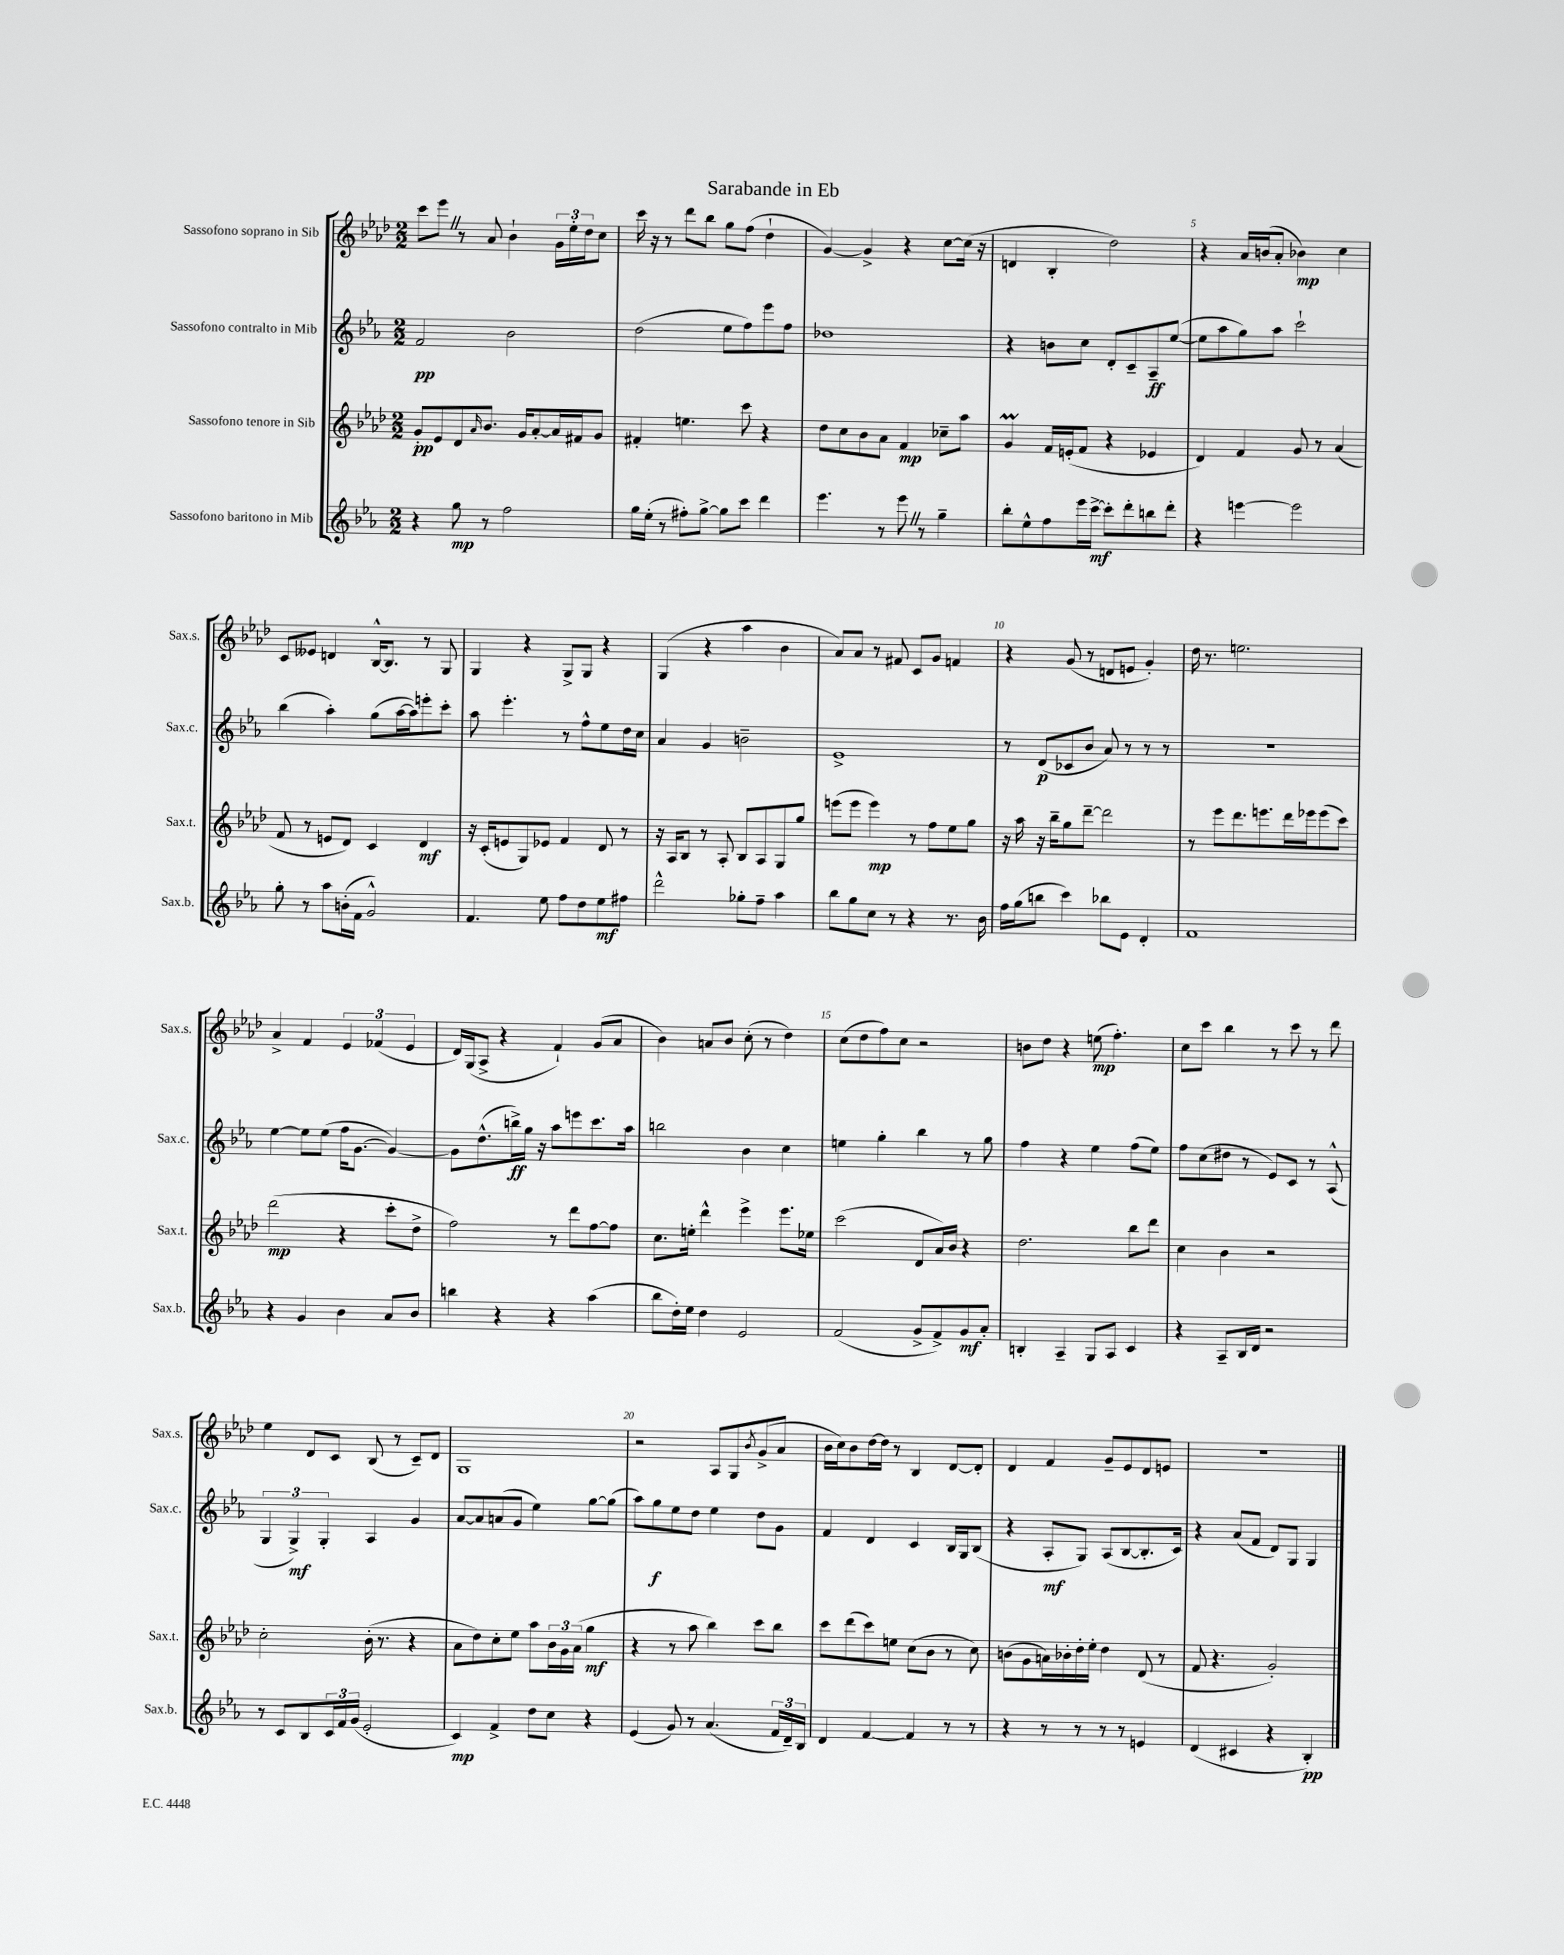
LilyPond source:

\header { title = "Sarabande in Eb" }
<<
\new StaffGroup <<
\new Staff = "s0" \with { instrumentName = "Sassofono soprano in Sib" shortInstrumentName = "Sax.s." } {
    \clef treble \key aes \major \numericTimeSignature \time 2/2
    c'''8 ees'''8 \once \override BreathingSign.text = \markup { \musicglyph "scripts.caesura.straight" } \breathe r8 aes'8 bes'4-! \tuplet 3/2 { g'16 ees''16-. des''16 } c''8 |
    c'''16 r16 r8 des'''8 bes''8 g''8 f''8( des''4-! |
    g'4~) g'4-> r4 c''8~ c''16( r16 |
    d'4 bes4-. des''2) |
    r4 aes'16 b'16( aes'8-. bes'4\mp) c''4 |
    c'8 eeses'8 d'4 bes16~-^ bes8. r8 g8 |
    g4 r4 g8-> g8 r4 |
    g4( r4 aes''4 bes'4 |
    aes'8) aes'8 r8 fis'8 c'8 g'8 f'4 |
    r4 g'8( r8 d'8 e'8 g'4-.) |
    des''16 r8. e''2. |
    aes'4-> f'4 \tuplet 3/2 { ees'4 fes'4( ees'4 } |
    des'16) g16( aes8-> r4 f'4-!) g'8( aes'8 |
    bes'4) a'8 bes'8 c''8-.( r8 des''4) |
    c''8( des''8 f''8) c''8 r2 |
    b'8 des''8 r4 e''8\mp( f''4.-.) |
    c''8 c'''8 bes''4 r8 c'''8 r8 des'''8 |
    ees''4 des'8 c'8 bes8( r8 c'8--) des'8 |
    g1 |
    r2 aes8 g8 \acciaccatura { bes'8 } g'8->( aes'8 |
    bes'16 c''16) bes'8 des''16~ des''16 r8 bes4 des'8~ des'8-. |
    des'4 f'4 g'8-- ees'8 des'8 e'8 |
    R1 \bar "|." |
}
\new Staff = "s1" \with { instrumentName = "Sassofono contralto in Mib" shortInstrumentName = "Sax.c." } {
    \clef treble \key ees \major \numericTimeSignature \time 2/2
    f'2\pp bes'2 |
    d''2( ees''8 f''8) ees'''8 f''8 |
    des''1 |
    r4 b'8 c''8 d'8-. c'8-- aes8--\ff ees''8~( |
    ees''8 aes''8 g''8) aes''8 c'''2-! |
    bes''4( aes''4-.) g''8( aes''16~ aes''16) e'''8-. c'''8-. |
    aes''8 ees'''4.-. r8 f''8-^ ees''8 d''16 c''16 |
    aes'4 g'4 b'2-- |
    ees'1-> |
    r8 d'8\p( ces'8 bes'8 aes'8) r8 r8 r8 |
    R1 |
    ees''4~ ees''8 ees''8( f''16 g'8.~ g'4~) |
    g'8 d''8.-^( b''16->\ff) g''16 r16 aes''8 e'''8 c'''8. aes''16 |
    b''2 bes'4 c''4 |
    e''4 g''4-. bes''4 r8 g''8 |
    f''4 r4 ees''4 f''8( ees''8) |
    f''8 c''8( dis''8 r8 ees'8) c'8 r8 aes8-^( |
    \tuplet 3/2 { g4 g4->\mf) g4-. } aes4 g'4 |
    aes'8~ aes'8 a'8( g'8 ees''4) g''8~ g''8( |
    aes''8) g''8\f ees''8 d''8 ees''4 d''8 g'8 |
    f'4 d'4 c'4 bes16 g16 bes8( |
    r4 aes8-.\mf g8) aes8( bes8~ bes8.-. c'16) |
    r4 aes'8( f'8 d'8) g8 g4 \bar "|." |
}
\new Staff = "s2" \with { instrumentName = "Sassofono tenore in Sib" shortInstrumentName = "Sax.t." } {
    \clef treble \key aes \major \numericTimeSignature \time 2/2
    g'8-.\pp ees'8 des'8 \grace { aes'16 } bes'8. g'16 aes'8~-. aes'16 fis'16 g'8 |
    fis'4-. e''4. c'''8 r4 |
    des''8 c''8 bes'8 aes'8 f'4\mp ces''8-- aes''8 |
    g'4\prall f'16 e'16-.( f'8 r4 ees'4 |
    des'4) f'4 g'8 r8 aes'4( |
    f'8 r8 e'8 des'8) c'4 des'4\mf |
    r16 c'16-.( e'8 g8) ees'8 f'4 des'8 r8 |
    r16 aes16 bes8 r8 aes8-. bes8 aes8 g8 g''8 |
    e'''8( e'''8 e'''4\mp) r8 f''8 ees''8 g''8 |
    r16 aes''16 r16 bes''16-- g''8 des'''8~-- des'''2 |
    r8 ees'''8 des'''8. e'''8. des'''16 ees'''16 ees'''8( c'''8) |
    des'''2\mp( r4 c'''8-. des''8-> |
    f''2) r8 des'''8 f''8~ f''8 |
    c''8. e''16-. des'''4-^ ees'''4-> ees'''8. ees''16 |
    c'''2( des'8 aes'16) bes'16 r4 |
    des''2. bes''8 des'''8 |
    c''4 bes'4 r2 |
    c''2-. bes'16-.( r8. r4 |
    aes'8 des''8) c''8-. ees''8 aes''8 \tuplet 3/2 { bes'16 g'16 aes'16( } g''4\mf |
    r4 r8 aes''8 bes''4) c'''8 bes''8 |
    c'''8 des'''8( c'''8) e''8 c''8( bes'8 r8 c''8) |
    b'8( g'8 a'16) bes'16-. des''16-. ees''16-. des''4 des'8( r8 |
    f'8 r4. g'2-.) \bar "|." |
}
\new Staff = "s3" \with { instrumentName = "Sassofono baritono in Mib" shortInstrumentName = "Sax.b." } {
    \clef treble \key ees \major \numericTimeSignature \time 2/2
    r4 g''8\mp r8 f''2 |
    g''16 ees''16-.( r8 fis''8-.) g''8~-> g''8 c'''8 d'''4 |
    ees'''4. r8 ees'''8 \once \override BreathingSign.text = \markup { \musicglyph "scripts.caesura.straight" } \breathe r8 g''4-- |
    bes''8-. ees''8-^ f''8 ees'''16 c'''16~->\mf c'''8-. d'''8-. b''8 d'''8-. |
    r4 e'''4~ e'''2 |
    g''8-. r8 aes''8 b'16-.( f'16 g'2-^) |
    f'4. ees''8 f''8 d''8 ees''8\mf fis''8 |
    d'''2-^ ges''8-. f''8-- aes''4 |
    bes''8 g''8 c''8 r8 r4 r8. bes'16 |
    f''16 g''16( b''8 c'''4) bes''8 ees'8 d'4-. |
    f'1 |
    r4 g'4 bes'4 aes'8 bes'8 |
    b''4 r4 r4 aes''4( |
    bes''8 d''16-.) ees''16 d''4 ees'2 |
    f'2( g'8-> f'8->) g'8\mf aes'8-. |
    b4-. aes4-- g8 aes8 c'4 |
    r4 aes8-- bes16 d'16 r2 |
    r8 c'8 bes8 \tuplet 3/2 { c'16 f'16 g'16( } ees'2-. |
    c'4\mp) f'4-> d''8 c''8 r4 |
    ees'4( g'8) r8 aes'4.( \tuplet 3/2 { f'16 d'16--) bes16 } |
    d'4 f'4~ f'4 r8 r8 |
    r4 r8 r8 r8 r8 e'4 |
    d'4( cis'4 r4 bes4-.\pp) \bar "|." |
}
>>
>>
\layout { \context { \Score \override BarNumber.break-visibility = ##(#f #t #t) barNumberVisibility = #(every-nth-bar-number-visible 5) } }
